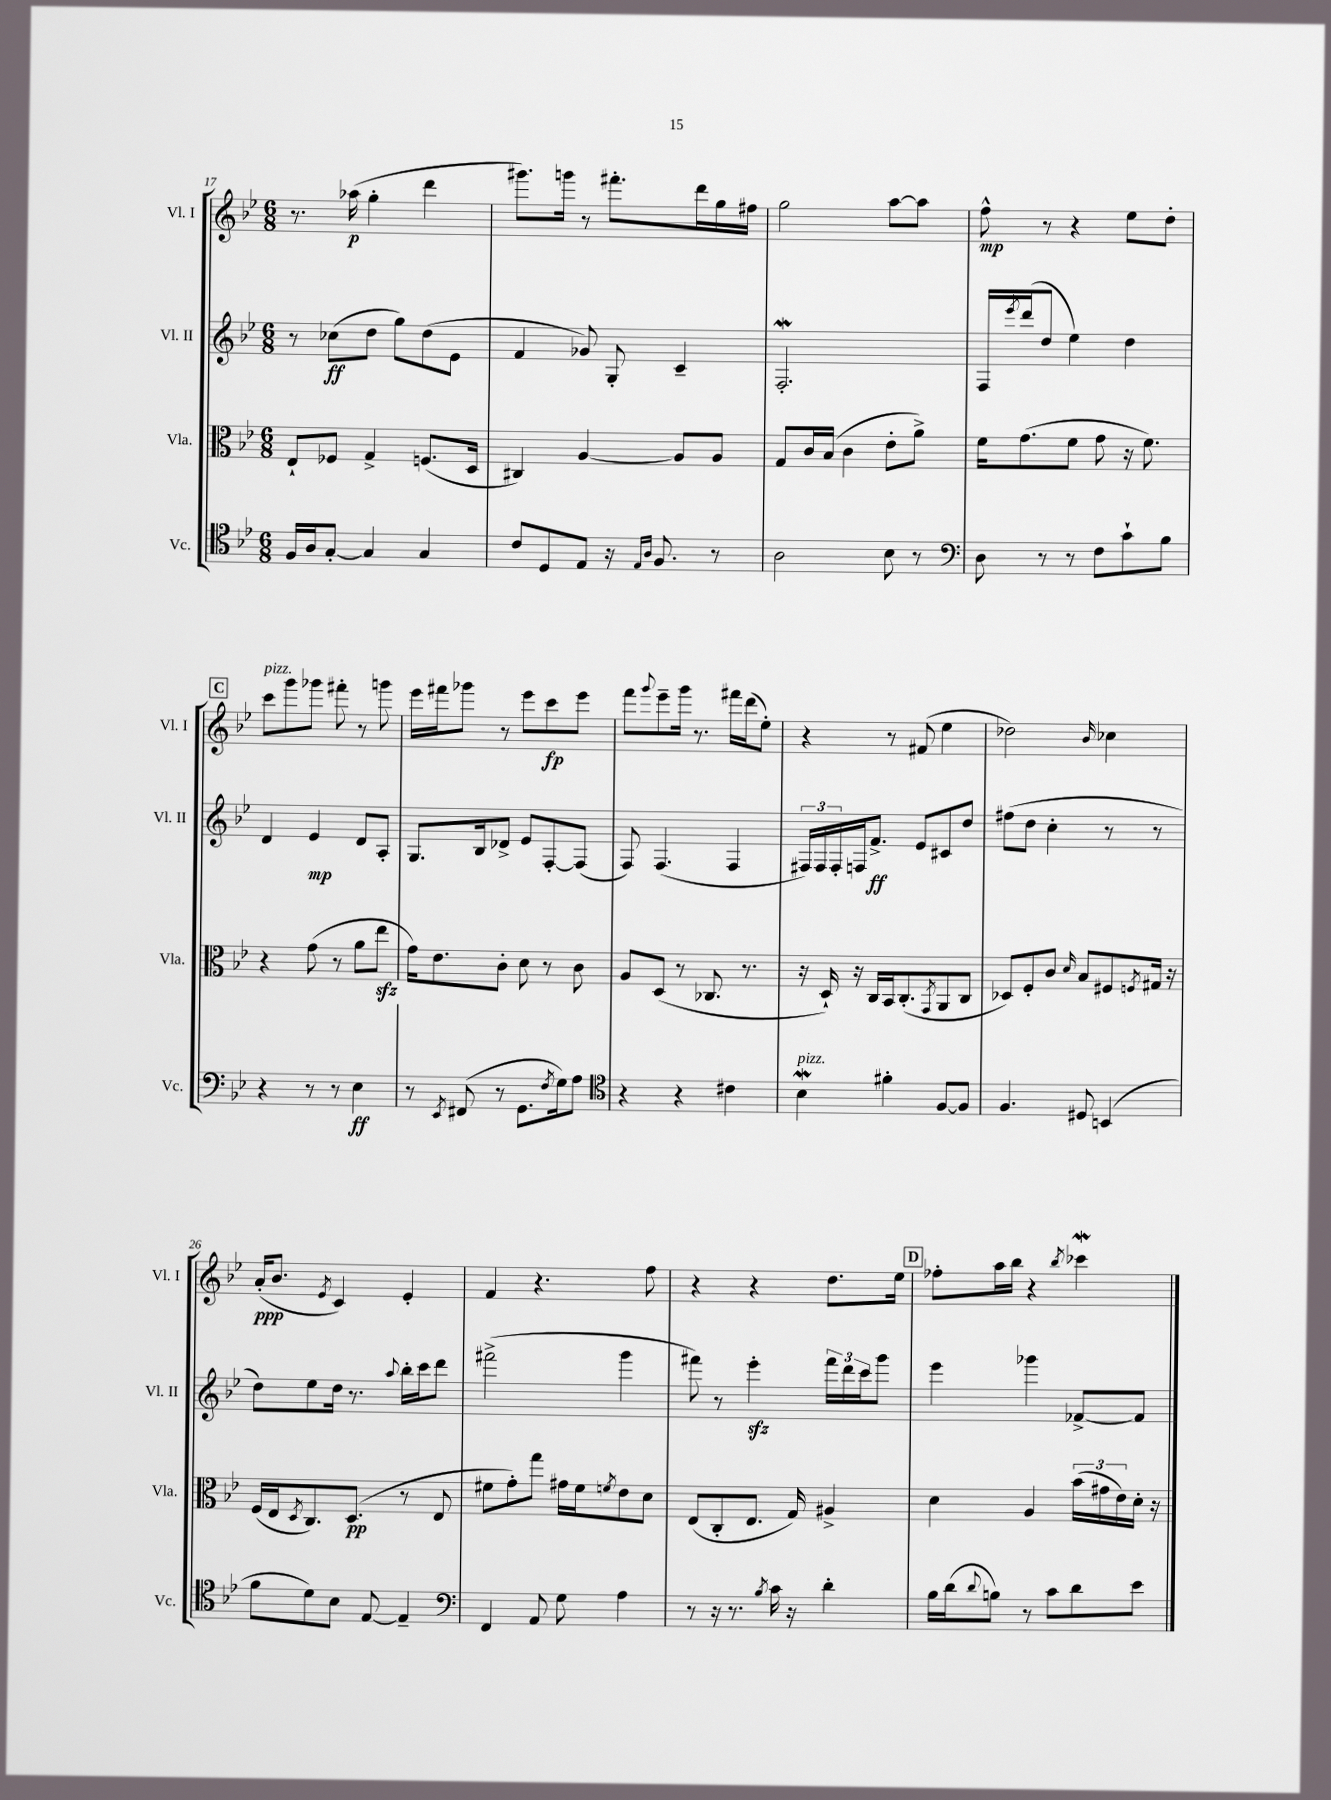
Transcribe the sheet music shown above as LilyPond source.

<<
\new StaffGroup <<
\new Staff = "s0" \with { instrumentName = "Vl. I" shortInstrumentName = "Vl. I" } {
    \clef treble \key bes \major \numericTimeSignature \time 6/8
    r8. aes''16\p( g''4-. d'''4 |
    gis'''8.) g'''16 r8 fis'''8.-. d'''16 g''16 fis''16 |
    g''2 a''8~ a''8 |
    f''8-^\mp r8 r4 ees''8 d''8-. |
    \mark \markup { \box "C" } c'''8^\markup { \italic "pizz." } g'''8 ges'''8 fis'''8-. r8 g'''8 |
    ees'''16 fis'''16 ges'''8 r8 ees'''8 c'''8\fp ees'''8 |
    f'''8 \appoggiatura { g'''8 } ees'''8-- g'''16 r8. fis'''16 d'''16( ees''8-.) |
    r4 r8 fis'8( ees''4 |
    des''2) \grace { bes'16 } ces''4 |
    a'16-.\ppp( bes'8. \acciaccatura { ees'8 } c'4) ees'4-. |
    f'4 r4. f''8 |
    r4 r4 d''8. ees''16 |
    \mark \markup { \box "D" } fes''8-. a''16 bes''16 r4 \acciaccatura { bes''8 } ces'''4\mordent \bar "|." |
}
\new Staff = "s1" \with { instrumentName = "Vl. II" shortInstrumentName = "Vl. II" } {
    \clef treble \key bes \major \numericTimeSignature \time 6/8
    r8 ces''8\ff( d''8 g''8) d''8( ees'8 |
    f'4 ges'8) g8-. c'4-- |
    f2.-.\mordent |
    f16 \acciaccatura { ees'''8 } d'''16( d''8 ees''4) d''4 |
    \mark \markup { \box "C" } d'4 ees'4\mp d'8 a8-. |
    g8. bes16 des'8-> ees'8 f8~-. f8( |
    f8) f4.( f4 |
    \tuplet 3/2 { fis16) fis16 fis16-. } f16 f'8.->\ff ees'8 cis'8 d''8 |
    fis''8( d''8 c''4-. r8 r8 |
    d''8) ees''8 d''16 r8. \appoggiatura { a''8 } bes''16-. c'''16 d'''8 |
    fis'''2->( g'''4 |
    fis'''8) r8 ees'''4-.\sfz \tuplet 3/2 { fis'''16 d'''16 c'''16 } g'''8 |
    \mark \markup { \box "D" } ees'''4 ges'''4 fes'8~-> fes'8 \bar "|." |
}
\new Staff = "s2" \with { instrumentName = "Vla." shortInstrumentName = "Vla." } {
    \clef alto \key bes \major \numericTimeSignature \time 6/8
    ees8-! fes8 g4-> f8.( d16 |
    cis4) a4~ a8 a8 |
    g8 c'16 bes16( c'4 ees'8-. a'8->) |
    f'16 g'8.( f'8 g'8 r16 f'8.) |
    \mark \markup { \box "C" } r4 g'8( r8 a'8 ees''8\sfz |
    g'16) ees'8. c'8-. d'8 r8 c'8 |
    a8 d8( r8 ces8. r8. |
    r16 d16-!) r16 c16 bes,16 c8.-.( \acciaccatura { g,8 } a,8 c8 |
    des8) f8-. c'8 \grace { d'16 } bes8 fis8 \acciaccatura { f8 } gis16 r16 |
    f16( ees16 \acciaccatura { d8 } c8.) d8.\pp( r8 ees8 |
    fis'8 g'8-.) g''8 gis'16 fis'16 \acciaccatura { f'8 } ees'8 d'8 |
    ees8( c8-. ees8. g16) ais4-> |
    \mark \markup { \box "D" } d'4 a4 \tuplet 3/2 { bes'16( gis'16 ees'16) } d'16-. r16 \bar "|." |
}
\new Staff = "s3" \with { instrumentName = "Vc." shortInstrumentName = "Vc." } {
    \clef tenor \key bes \major \numericTimeSignature \time 6/8
    f16 a16 g8~-. g4 g4 |
    c'8 d8 ees8 r16 \grace { ees16 a16 } f8. r8 |
    a2 bes8 r8 |
    \clef bass d8 r8 r8 f8 c'8-! bes8 |
    \mark \markup { \box "C" } r4 r8 r8 ees4\ff |
    r8 \acciaccatura { ees,8 } fis,8( r8 g,8. \acciaccatura { f8 } g16) a8 |
    \clef tenor r4 r4 cis'4 |
    bes4\mordent^\markup { \italic "pizz." } fis'4-. f8~ f8 |
    f4. dis8 b,4( |
    f'8 d'8) bes8 ees8~ ees4-- |
    \clef bass f,4 a,8 g8 a4 |
    r8 r16 r8. \acciaccatura { bes8 } c'16 r16 d'4-. |
    \mark \markup { \box "D" } bes16 d'16( \appoggiatura { d'8 } b8) r8 c'8 d'8 ees'8 \bar "|." |
}
>>
>>
\layout { \context { \Score currentBarNumber = #17 } }
